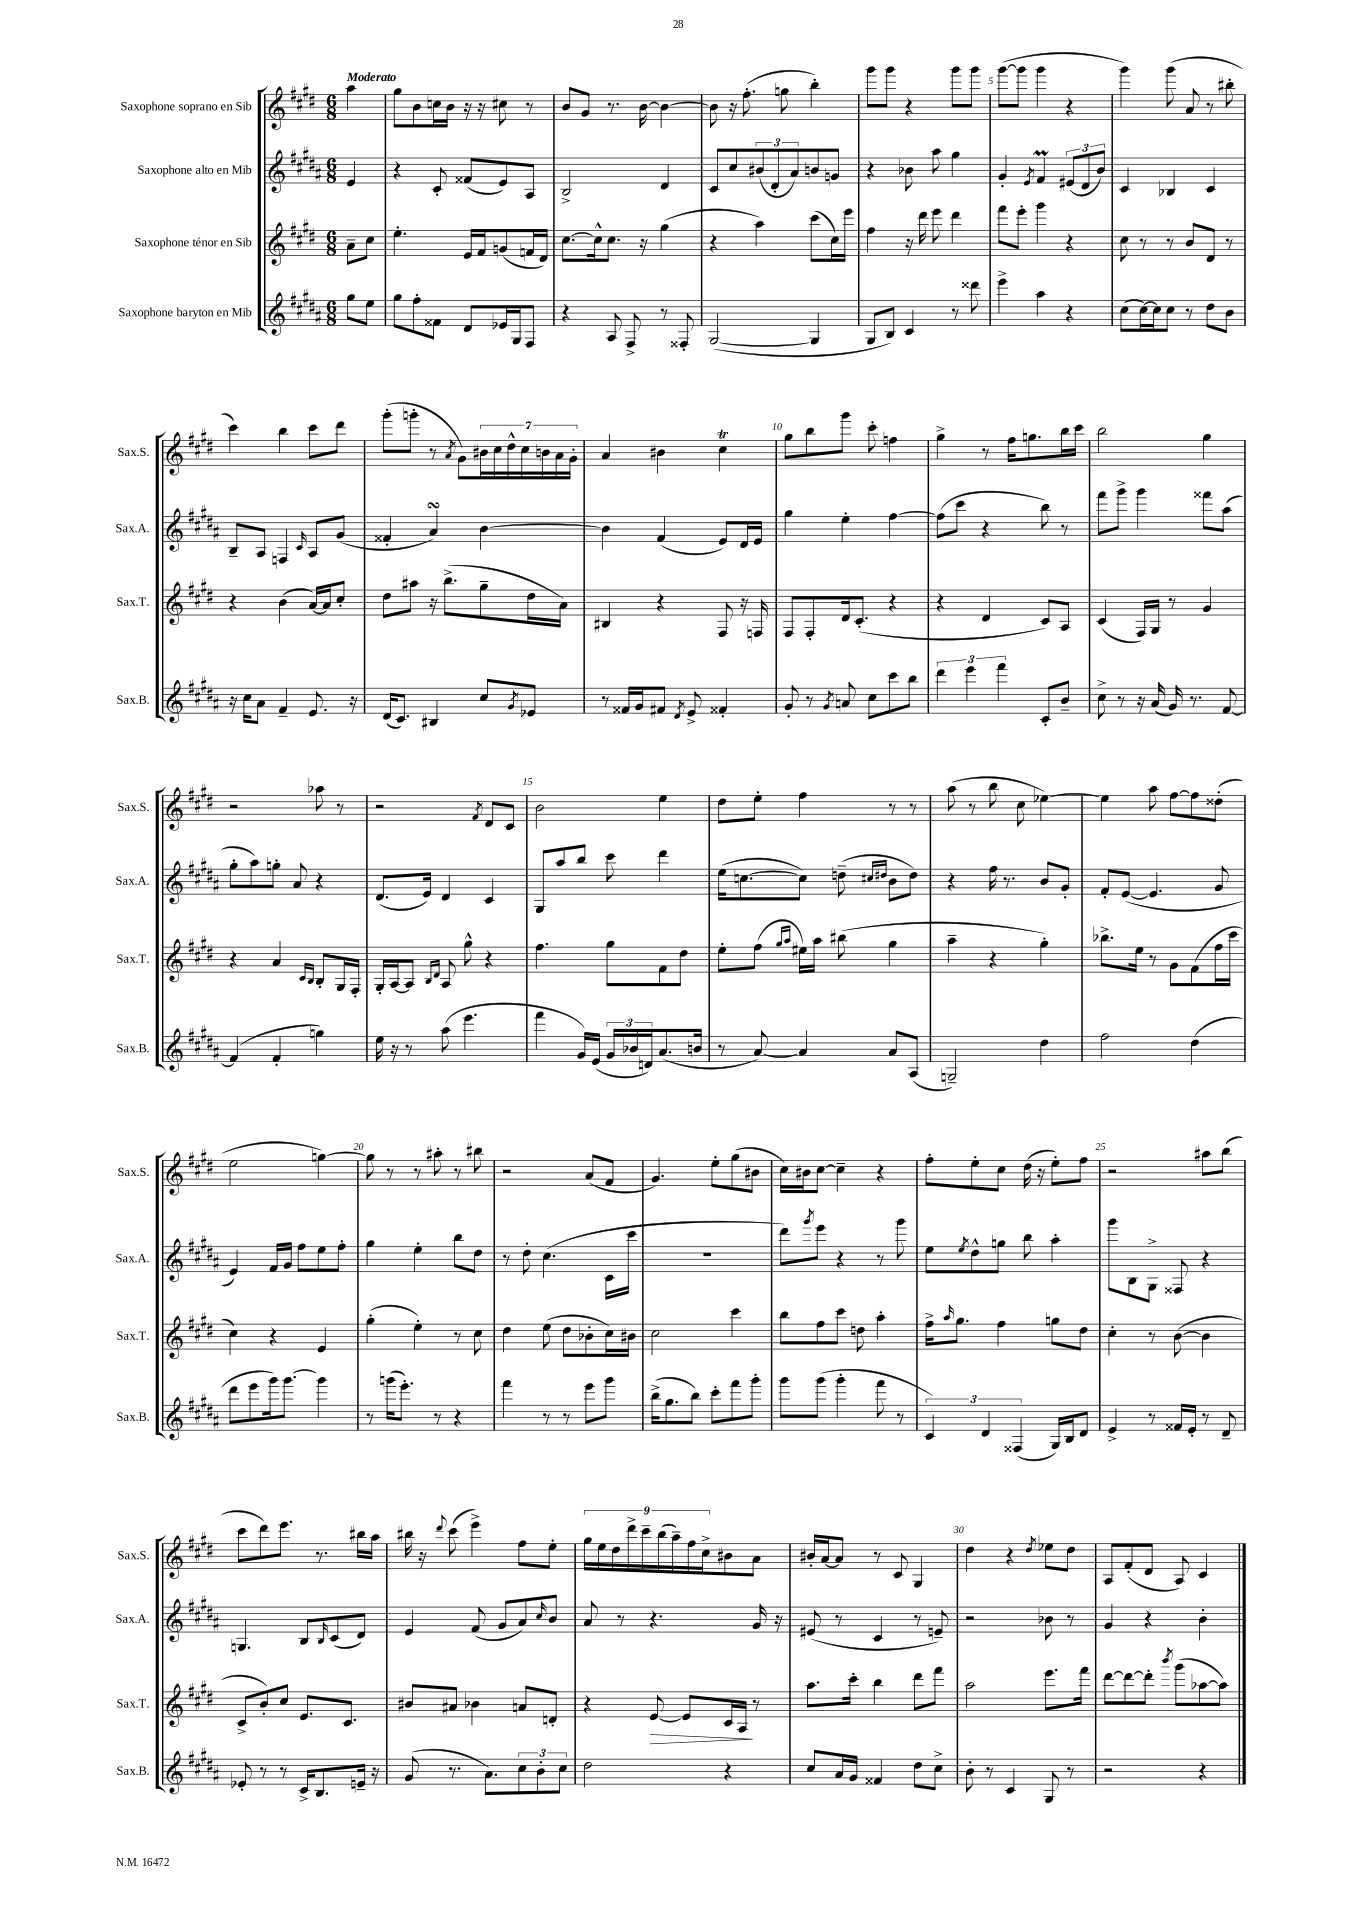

**kern	**kern	**kern	**kern
*staff4	*staff3	*staff2	*staff1
*clefG2	*clefG2	*clefG2	*clefG2
*k[f#c#g#d#a#]	*k[f#c#g#d#]	*k[f#c#g#d#a#]	*k[f#c#g#d#]
*M6/8	*M6/8	*M6/8	*M6/8
8gg#\L	8a~\L	4e/	4aa\
8ee\J	8cc#\J	.	.
=	=	=	=
8gg#\L	4.ee'\	4r	8gg#\L
8ff#'\	.	.	8b\
8f##\J	.	8c#'/	16cc\L
.	.	.	16b\JJ
8d#/L	16e/LL	(8f##/L	16r
.	16f#/J	.	16r
16e-/L	(8g/	8e/)	8cc#\
16G#/J	.	.	.
8F#/J	16f/L	8A#/J	8r
.	16d#/JJ)	.	.
=	=	=	=
4r	[8.cc#\L	2B^/	8b/L
.	.	.	8g#/J
.	16cc#^^\]k	.	.
8A#/	8.cc#\J	.	8.r
8F#^/	.	.	.
.	16r	.	[16b\
8r	(4gg#\	4d#/	4b\_
8F##'/	.	.	.
=	=	=	=
([2G#/	4r	8c#/L	8b\]
.	.	8cc#/	16r
.	.	.	(8.ff#'\
.	4aa\)	(12b#/	.
.	.	12d#'/	.
.	.	.	8gg\
.	.	12a#/)	.
4G#/]	(8ccc#\L	8b/	4bb'\)
.	16cc#\L)	8g/J	.
.	16eee\JJ	.	.
=	=	=	=
8G#/L	4ff#\	4r	8ggg#\L
8B/J)	.	.	8ggg#\J
4c#/	16r	8b-\	4r
.	16ddd#\	.	.
.	8eee\	8aa#\	.
8r	4ddd#\	4gg#\	8ggg#\L
8ddd##\	.	.	8ggg#\J
=	=	=	=
4eee^\	8fff#\L	4g#'/	([8ggg#\L
.	8eee'\J	.	8ggg#\]J
.	.	8qe/	.
4aa#\	4ggg#\	4f#/	4ggg#\
4r	4r	(12e#/L	4r
.	.	12d#/	.
.	.	12b/J)	.
=	=	=	=
(8cc#\L	8cc#\	4c#/	4ggg#\)
[16cc#\L)	8r	.	.
16cc#\]J	.	.	.
8cc#\J	8r	4B-/	(8ggg#\
8r	8b/L	.	8a/
8dd#\L	8d#/J	4c#/	8r
8b\J	8r	.	8bb#'\
=	=	=	=
16r	4r	8B~/L	4ccc#\)
16cc#\LK	.	.	.
8a#\J	.	8A#/J	.
4f#~/	(4b\	4F/	4bb\
.	.	16qqc#/	.
8.e/	[16a/LL)	8A#/L	8ccc#\L
.	16a/]J	.	.
.	8cc#'/J	(8g#/J	8ddd#\J
16r	.	.	.
=	=	=	=
(16d#/LK	8dd#\L	4f##'/	(8ggg#'\L
8.c#/J)	.	.	.
.	8aa#\J	.	8ggg'\J
4B#/	16r	4a#/)	8r
.	(8.bb^\L	.	.
.	.	.	8qa/
.	.	.	8g#\L)
8cc#/L	8gg#~\	[4b\	28b#\L
.	.	.	28cc#\
.	.	.	28dd#^^\
.	.	.	28cc#\
8qg#/	.	.	.
8e-/J	16dd#\L	.	.
.	.	.	28b\
.	.	.	28a\
.	16a\JJ)	.	.
.	.	.	28g#'\JJ
=	=	=	=
8r	4B#/	4b\]	4a/
16f##/LL	.	.	.
16g#/J	.	.	.
8f#/J	4r	(4f#/	4b#\
8qd#/	.	.	.
8e^/	.	.	.
4f##'/	8F#/	8e/L)	4cc#\
.	16r	16d#/L	.
.	16F/	16e/JJ	.
=	=	=	=
8g#'/	8F#/L	4gg#\	8gg#\L
8r	8F#'/	.	8bb\
8qg#/	.	.	.
8a/	16d#/k	4ee'\	8ggg#\J
.	(8.c#'/J	.	.
8cc#\L	.	.	8ccc#'\
8ccc#\	4r	[4ff#\	4ff\
8bb\J	.	.	.
=	=	=	=
6ddd#\	4r	(8ff#\]L	4gg#^\
.	.	8ccc#\J	.
6eee\	.	.	.
.	4d#/	4r	8r
6fff#\	.	.	.
.	.	.	16ff#\LK
.	.	.	8.gg\
8c#'/L	8c#/L)	8bb\)	.
8b~/J	8A/J	8r	16bb\L
.	.	.	16ccc#\JJ
=	=	=	=
8cc#^\	(4c#/	8fff#\L	2bb\
8r	.	8ggg#^\J	.
16r	16F#/LL)	4ggg#\	.
(16a#/	16G#/JJ	.	.
16g#/)	8r	.	.
8.r	.	.	.
.	4g#/	8fff##\L	4gg#\
[8f#/	.	(8aa#\J	.
=	=	=	=
(4f#/]	4r	8gg#'\L	2r
.	.	8aa#\)	.
4f#'/	4a/	8gg'\J	.
.	.	8a#/	.
.	16qqc#/LL	.	.
.	16qqB/JJ	.	.
4gg\)	8B'/L	4r	8aa-\
.	16G#/L	.	8r
.	16F#'/JJ	.	.
=	=	=	=
16ee\	16G#'/LL	(8.d#/L	2r
16r	[16A/J	.	.
8r	8A/]J	.	.
.	.	16e/Jk)	.
.	16qqB/LL	.	.
.	16qqd#/JJ	.	.
(8aa#\	8A/	4d#/	.
4.eee\	8gg#^^\	.	.
.	.	.	8qf#/
.	4r	4c#/	8d#/L
.	.	.	8c#/J
=	=	=	=
4fff#\	4.ff#\	8G#/L	2b\
.	.	8aa#/	.
16g#/LL)	.	8bb/J	.
(16e/JJ	.	.	.
24g#/LL	8gg#\L	8ccc#\	.
24b-/	.	.	.
24d/J)	.	.	.
(8.a#/	8f#\	4ddd#\	4ee\
.	8dd#\J	.	.
16b/Jk	.	.	.
=	=	=	=
8r	8ee'\L	(16ee\LK	8dd#\L
.	.	[8.cc\	.
[8a#/)	(8ff#\J	.	8ee'\J
.	16qqgg#/LL	.	.
.	16qqaa/JJ	.	.
4a#/]	16ee#\LL)	8cc\]J)	4ff#\
.	16aa\JJ	.	.
.	(8bb#\	(8dd~\	.
.	.	16qqcc#/LL	.
.	.	16qqdd#/JJ	.
8a#/L	4gg#\	8b\L	8r
(8A#/J	.	8dd#\J)	8r
=	=	=	=
2G~/)	4aa~\	4r	(8aa\
.	.	.	8r
.	4r	16ff#\	8bb\
.	.	8.r	.
.	.	.	8cc#\
4dd#\	4gg#'\)	8b/L	[4ee-\)
.	.	8g#'/J	.
=	=	=	=
2ff#\	8.bb-^\L	8f#'/L	4ee-\]
.	.	([8e/J	.
.	16ee\Jk	.	.
.	8r	4.e/]	8aa\
.	8g#\L	.	[8ff#\L
(4dd#\	(8f#\	.	8ff#\]
.	16ff#\L	8g#/	(8dd##'\J
.	16ccc#\JJ	.	.
=	=	=	=
8ddd#\L	4cc#\)	4e/)	2ee\
8eee\	.	.	.
16ggg#\k)	4r	16f#/LL	.
[8.ggg#\J	.	16g#/JJ	.
.	.	8ff#\L	.
4ggg#\]	4e/	8ee\	[4gg\)
.	.	8ff#'\J	.
=	=	=	=
8r	(4gg#'\	4gg#\	8gg\]
(16ggg\LK	.	.	8r
8.eee'\J)	.	.	.
.	4ee'\)	4ee'\	8r
8r	.	.	8aa#'\
4r	8r	8bb\L	8r
.	8cc#\	8dd#\J	8bb#\
=	=	=	=
4fff#\	4dd#\	8r	2r
.	.	8dd#'\	.
8r	(8ee\	(4.cc#\	.
8r	8dd#\L	.	.
8eee\L	8b-'\	.	(8a/L
8ggg#\J	16cc#\L)	16c#\LL	8f#/J
.	16b#\JJ	16ccc#\JJ	.
=	=	=	=
(16bb^\LK	2cc#\	2.r	4.g#/)
8.gg#\	.	.	.
8bb\J)	.	.	.
8ccc#'\L	.	.	8ee'\L
8fff#\	4ccc#\	.	(8gg#\
8ggg#'\J	.	.	8b#\J
=	=	=	=
8ggg#\L	8bb\L	8ddd#\L)	16cc#\LL)
.	.	.	16b#\J
.	.	8qggg#/	.
(8ggg#\J	8ff#\	8eee\J	[8cc#\J
4ggg#'\	8ccc#\J	4r	4cc#~\]
.	8dd\	.	.
8fff#\	4aa'\	8r	4r
8r	.	8ggg#\	.
=	=	=	=
6c#/)	16ff#^\LK	8ee\L	8ff#'\L
.	16qqaa/	.	.
.	8.gg#\J	.	.
.	.	8qee/	.
.	.	8dd#^^\	8ee'\
6d#/	.	.	.
.	4ff#\	8gg\J	8cc#\J
(6F##/	.	.	.
.	.	8bb\	(16dd#\
.	.	.	16r
16G#/LL)	8gg\L	4aa#'\	8ee'\L)
16B/J	.	.	.
8d#/J	8dd#\J	.	8ff#\J
=	=	=	=
4e^/	4cc#'\	8ggg#\L	2r
.	.	8B\	.
8r	8r	8G#^\J	.
16f##/LL	([8b\	8F##/	.
16e'/JJ	.	.	.
8r	4b\]	4r	8aa#\L
8d#~/	.	.	(8bb\J
=	=	=	=
8e-'/	8c#^/L	4.G/	8ccc#\L
8r	8b'/)	.	8ddd#\)
8r	8cc#/J	.	8.eee\J
16c#^/LK	8.e/L	8B/L	.
8.B/	.	.	8.r
.	.	16qqB/	.
.	.	(8c#/	.
.	8.c#/J	.	.
16e~/Jk	.	8d#/J)	16bb#\LL
16r	.	.	16aa\JJ
=	=	=	=
(8g#/	8b#/L	4e/	16bb#\
.	.	.	16r
.	.	.	8qqddd#/
8.r	8a#/J	.	(8ccc#\
.	4b-\	(8f#/	4eee^\)
8.a#\L)	.	.	.
.	.	8g#/L	.
12cc#\	8a/L	8a#/)	8ff#\L
12b'\	.	.	.
.	.	16qqcc#/	.
.	8d'/J	8b/J	8ee'\J
12cc#\J	.	.	.
=	=	=	=
2dd#\	4r	8a#/	18gg#\LL
.	.	.	18ee\
.	.	.	18dd#\
.	.	8r	.
.	.	.	18ddd#^\
.	.	.	18ccc#~\
.	[8e/	4.r	.
.	.	.	(18bb\
.	.	.	18aa~\)
.	8e/]L	.	.
.	.	.	18ff#\
.	.	.	18cc#^\J
4r	16c#/L	.	8b#\
.	16A/JJ	.	.
.	8r	16g#/	8a\J
.	.	16r	.
=	=	=	=
8cc#/L	8.aa\L	(8e#/	16b#'/LL
.	.	.	[16a/J
16a#/L	.	8r	8a/]J
16g#/JJ	16ccc#'\Jk	.	.
4f##/	4bb\	4c#/	8r
.	.	.	8c#/
8dd#\L	8ddd#\L	8r	4G#/
8cc#^\J	8fff#\J	8e~/)	.
=	=	=	=
8b'\	2aa\	2r	4dd#\
8r	.	.	.
4c#/	.	.	4r
.	.	.	8qdd#/
8G#/	8.eee\L	8b-\	8ee-\L
8r	.	8r	8dd#\J
.	16fff#\Jk	.	.
=	=	=	=
2r	[8ddd#\L	4g#/	8A/L
.	8ddd#\_	.	(8f#'/
.	8ddd#'\]J	4r	8d#/J
.	8qbbb/	.	.
.	(8ggg#\L	.	8A/)
4r	[8aa-\	4b'\	4c#/
.	8aa-\]J)	.	.
==	==	==	==
*-	*-	*-	*-
